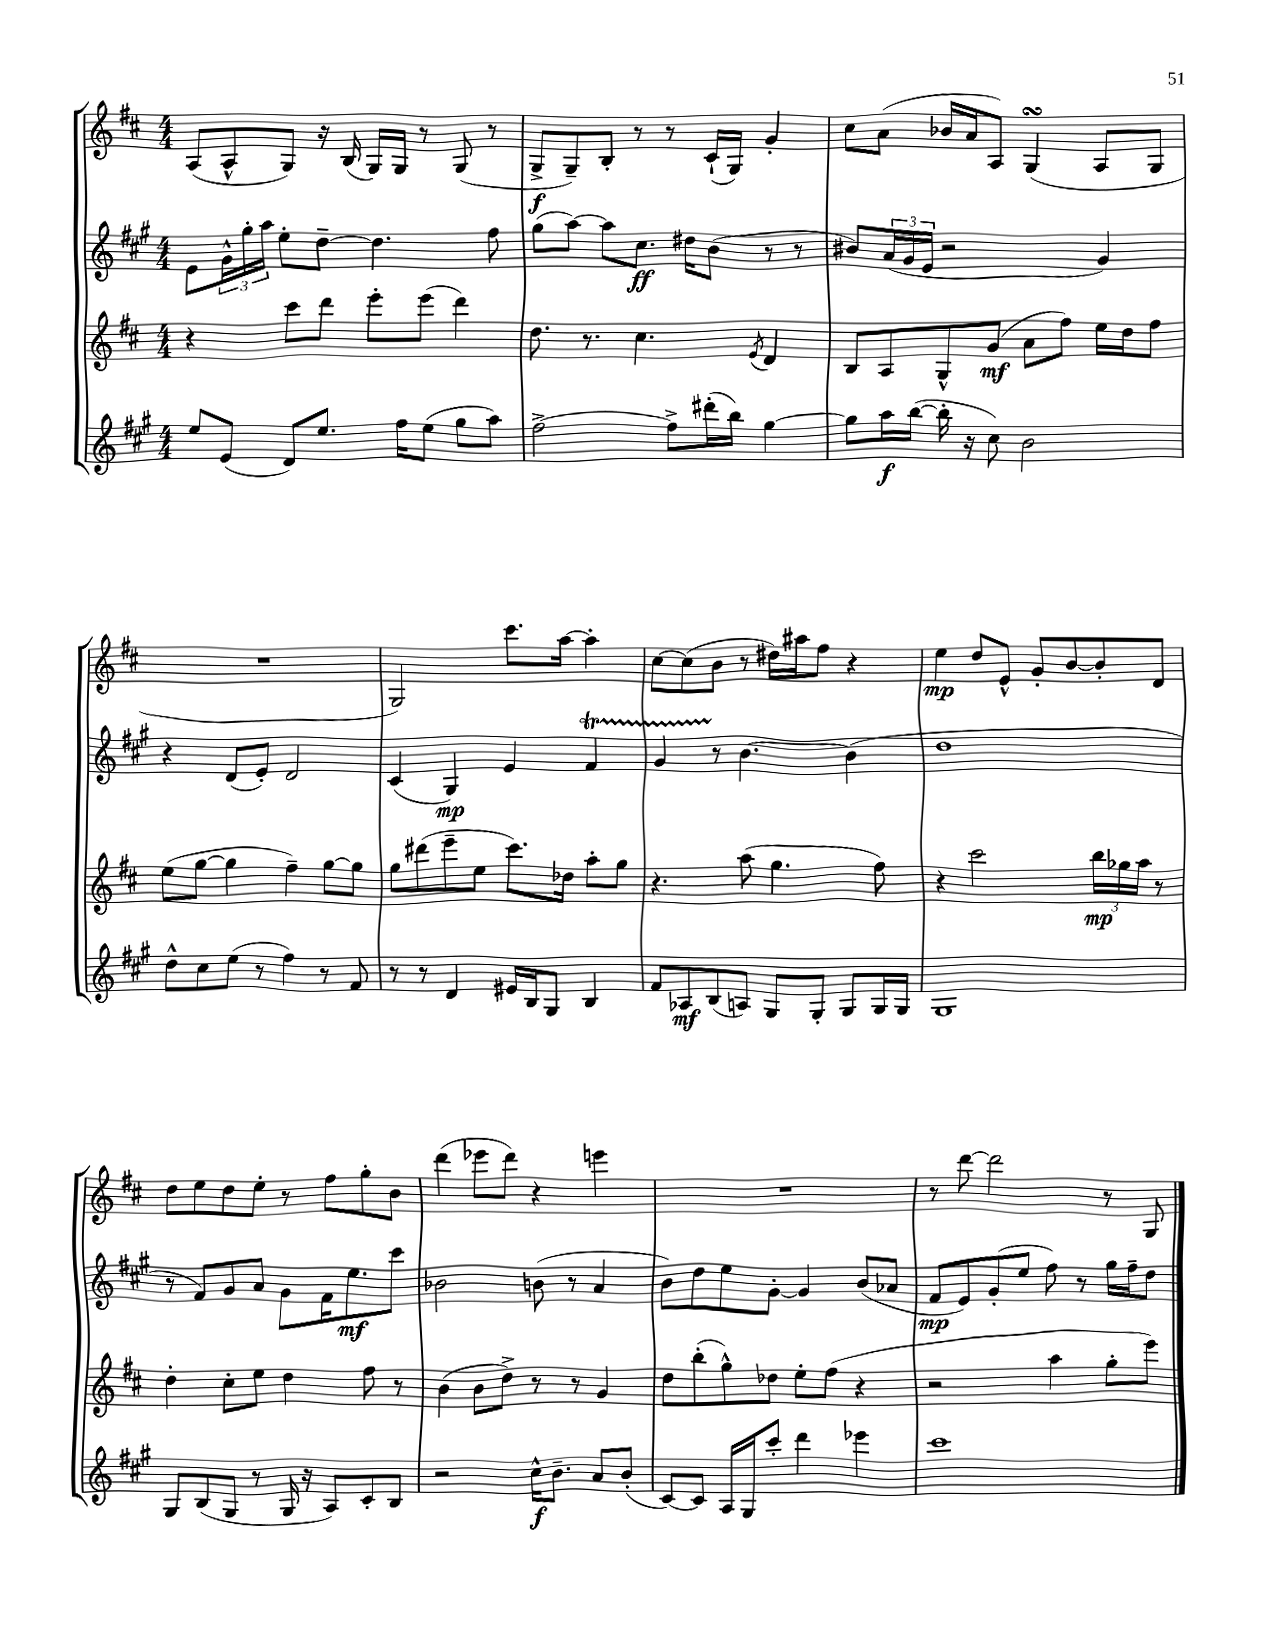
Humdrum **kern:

**kern	**dynam	**kern	**dynam	**kern	**dynam	**kern	**dynam
*part4	*part4	*part3	*part3	*part2	*part2	*part1	*part1
*staff4	*staff4	*staff3	*staff3	*staff2	*staff2	*staff1	*staff1
*clefG2	*	*clefG2	*	*clefG2	*	*clefG2	*
*k[f#c#g#]	*	*k[f#c#]	*	*k[f#c#g#]	*	*k[f#c#]	*
*M4/4	*	*M4/4	*	*M4/4	*	*M4/4	*
=58	=58	=58	=58	=58	=58	=58	=58
8ee/L	.	4r	.	8e\L	.	(8A/L	.
(8e/J	.	.	.	24g#^^\L	.	8A^^/	.
.	.	.	.	24gg#'\	.	.	.
.	.	.	.	24aa\JJ	.	.	.
8d/L)	.	8ccc#\L	.	8ee'\L	.	8G/J)	.
8.ee/J	.	8ddd\J	.	[8dd~\J	.	16r	.
.	.	.	.	.	.	(16B/	.
.	.	8eee'\L	.	4.dd\]	.	16G/LL)	.
16ff#\KL	.	.	.	.	.	16G/JJ	.
(8ee\J	.	(8eee\J	.	.	.	8r	.
8gg#\L	.	4ddd\)	.	.	.	(8G/	.
8aa\J)	.	.	.	8ff#\	.	8r	.
=59	=59	=59	=59	=59	=59	=59	=59
[2ff#^\	.	8.dd\	.	(8gg#\L	.	8G^/L	f
.	.	.	.	[8aa\J)	.	8G~/)	.
.	.	8.r	.	.	.	.	.
.	.	.	.	8aa\L]	.	8B'/J	.
.	.	4.cc#\	.	8.cc#\J	ff	8r	.
8ff#^\L]	.	.	.	.	.	8r	.
.	.	.	.	16dd#X\KL	.	.	.
(16ddd#X'\L	.	.	.	(8b\J	.	(16c#`/LL	.
16bb\JJ)	.	.	.	.	.	16G/JJ)	.
.	.	8qe/	.	.	.	.	.
[4gg#\	.	4d/	.	8r	.	4g'/	.
.	.	.	.	8r	.	.	.
=60	=60	=60	=60	=60	=60	=60	=60
8gg#\L]	.	8B/L	.	8b#X/L)	.	8cc#\L	.
16aa\L	f	8A/	.	(24a/L	.	(8a\J	.
.	.	.	.	24g#/	.	.	.
([16bb\JJ	.	.	.	.	.	.	.
.	.	.	.	24e/JJ	.	.	.
16bb'\]	.	8G^^/	.	2r	.	16b-X/LL	.
16r	.	.	.	.	.	16a/J	.
8cc#\)	.	(8g/J	mf	.	.	8A/J)	.
2b\	.	8a\L	.	.	.	(4GsSSs/	.
.	.	8ff#\J)	.	.	.	.	.
.	.	16ee\LL	.	4g#/)	.	8A/L	.
.	.	16dd\J	.	.	.	.	.
.	.	8ff#\J	.	.	.	8G/J	.
!!LO:LB:g=z
=61	=61	=61	=61	=61	=61	=61	=61
8dd^^\L	.	(8ee\L	.	4r	.	1r	.
8cc#\	.	[8gg\J	.	.	.	.	.
(8ee\J	.	4gg\]	.	(8d/L	.	.	.
8r	.	.	.	8e'/J)	.	.	.
4ff#\)	.	4ff#~\)	.	2d/	.	.	.
8r	.	[8gg\L	.	.	.	.	.
8f#/	.	8gg\J]	.	.	.	.	.
=62	=62	=62	=62	=62	=62	=62	=62
8r	.	8gg\L	.	(4c#/	.	2G/)	.
8r	.	(8ddd#X\	.	.	.	.	.
4d/	.	8eee~\	.	4G#/)	mp	.	.
.	.	8ee\J	.	.	.	.	.
16e#X/LL	.	8.ccc#\L)	.	4e/	.	8.ccc#\L	.
16B/J	.	.	.	.	.	.	.
8G#/J	.	.	.	.	.	.	.
.	.	16dd-X\Jk	.	.	.	[16aa\Jk	.
4B/	.	8aa'\L	.	4f#T/	.	4aa'\]	.
.	.	8gg\J	.	.	.	.	.
=63	=63	=63	=63	=63	=63	=63	=63
8f#/L	.	4.r	.	4g#TTT/	.	[8cc#\L	.
8A-X/	mf	.	.	.	.	(8cc#\]	.
(8B/	.	.	.	8r	.	8b\J	.
8An/J)	.	(8aa\	.	[4.b\	.	8r	.
8G#/L	.	4.gg\	.	.	.	16dd#X\LL)	.
.	.	.	.	.	.	16aa#X\J	.
8G#'/J	.	.	.	.	.	8ff#\J	.
8G#/L	.	.	.	(4b\]	.	4r	.
16G#/L	.	8ff#\)	.	.	.	.	.
16G#/JJ	.	.	.	.	.	.	.
=64	=64	=64	=64	=64	=64	=64	=64
1G#	.	4r	.	1dd	.	4ee\	mp
.	.	2ccc#\	.	.	.	8dd/L	.
.	.	.	.	.	.	8e^^/J	.
.	.	.	.	.	.	8g'/L	.
.	.	.	.	.	.	[8b/	.
.	.	24bb\LL	mp	.	.	8b'/]	.
.	.	24gg-X\	.	.	.	.	.
.	.	24aa\JJ	.	.	.	.	.
.	.	8r	.	.	.	8d/J	.
!!LO:LB:g=z
=65	=65	=65	=65	=65	=65	=65	=65
8G#/L	.	4dd'\	.	8r	.	8dd\L	.
(8B/	.	.	.	8f#/L)	.	8ee\	.
8G#/J	.	8cc#'\L	.	8g#/	.	8dd\	.
8r	.	8ee\J	.	8a/J	.	8ee'\J	.
16G#/	.	4dd\	.	8g#\L	.	8r	.
16r	.	.	.	.	.	.	.
8A/L)	.	.	.	16f#\K	.	8ff#\L	.
.	.	.	.	8.ee\	mf	.	.
8c#'/	.	8ff#\	.	.	.	8gg'\	.
8B/J	.	8r	.	8ccc#\J	.	8b\J	.
=66	=66	=66	=66	=66	=66	=66	=66
2r	.	(4b\	.	2b-X\	.	(4ddd\	.
.	.	8b\L	.	.	.	8eee-X\L	.
.	.	8dd^\J)	.	.	.	8ddd\J)	.
16cc#^^\KL	f	8r	.	(8bn\	.	4r	.
8.b~\J	.	.	.	.	.	.	.
.	.	8r	.	8r	.	.	.
8a/L	.	4g/	.	4a/	.	4eeen\	.
(8b'/J	.	.	.	.	.	.	.
=67	=67	=67	=67	=67	=67	=67	=67
[8c#/L)	.	8dd\L	.	8b\L)	.	1r	.
8c#/J]	.	(8bb'\	.	8dd\	.	.	.
16A/LL	.	8gg^^\)	.	8ee\	.	.	.
16G#/J	.	.	.	.	.	.	.
8ccc#'/J	.	8dd-X\J	.	[8g#'\J	.	.	.
4ddd\	.	8ee'\L	.	4g#/]	.	.	.
.	.	(8ff#\J	.	.	.	.	.
4eee-X\	.	4r	.	(8b/L	.	.	.
.	.	.	.	8a-X/J	.	.	.
=68	=68	=68	=68	=68	=68	=68	=68
1ccc#	.	2r	.	8f#/L	mp	8r	.
.	.	.	.	8e/)	.	[8ddd\	.
.	.	.	.	(8g#'/	.	2ddd\]	.
.	.	.	.	8ee/J	.	.	.
.	.	4aa\	.	8ff#\)	.	.	.
.	.	.	.	8r	.	.	.
.	.	8gg'\L	.	16gg#\LL	.	8r	.
.	.	.	.	16ff#~\J	.	.	.
.	.	8eee\J)	.	8dd\J	.	8G/	.
==	==	==	==	==	==	==	==
*-	*-	*-	*-	*-	*-	*-	*-
